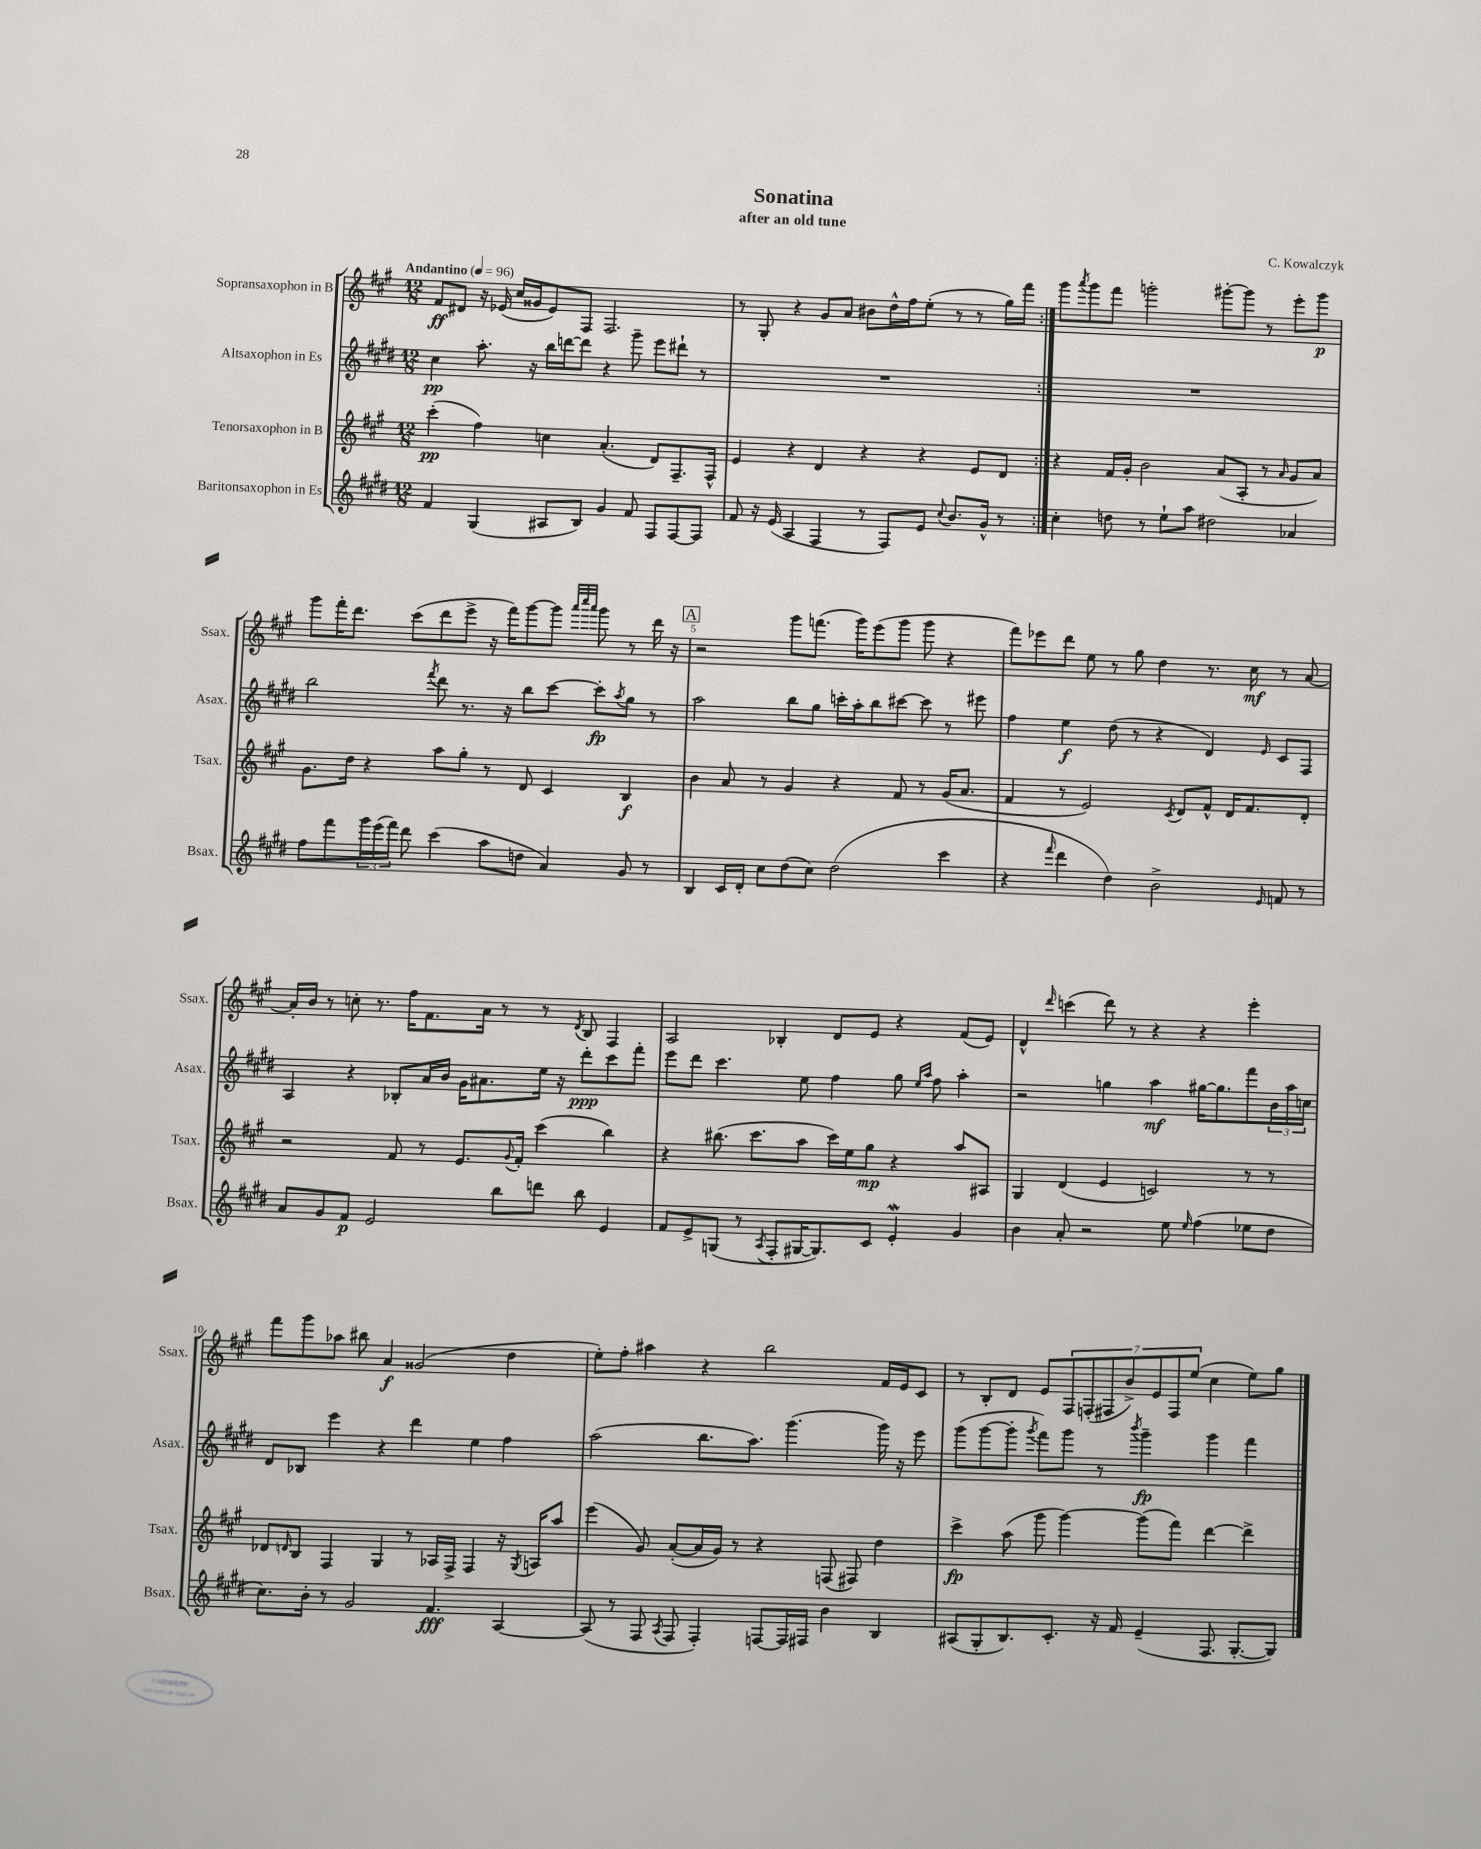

**kern	**kern	**kern	**kern
*staff4	*staff3	*staff2	*staff1
*clefG2	*clefG2	*clefG2	*clefG2
*k[f#c#g#d#]	*k[f#c#g#]	*k[f#c#g#d#]	*k[f#c#g#]
*M12/8	*M12/8	*M12/8	*M12/8
*MM96	*MM96	*MM96	*MM96
4f#	(4ccc#'	4cc#	8f#
.	.	.	8d#
(4G#	4ff#)	8.aa'	16r
.	.	.	(16e-
.	.	.	16cc#
.	.	16r	16g##
8A#	4cc	16bb	8e-)
.	.	[16ddd	.
8B)	.	8ddd]	8F#
4g#	(4.a'	4r	2.F#
8f#	.	8ggg#~	.
8F#	8d)	8eee	.
[8F#	8.F#~	8ddd#`	.
8F#]	.	8r	.
.	16F#^^	.	.
=	=	=	=
8f#	4e	1.r	8r
16r	.	.	8G#'
(16e	.	.	.
4A	4r	.	4r
4F#	4d	.	8g#
.	.	.	8a
8r	4r	.	8b#
8F#)	.	.	16dd^^
.	.	.	16ff#
8e	4r	.	(8ee'
8qqcc#	.	.	.
8.b	.	.	8r
.	8e	.	8r
16g#^^	.	.	.
8r	8d	.	16gg#)
.	.	.	16fff#
=:|!	=:|!	=:|!	=:|!
4cc#'	4r	1.r	8ggg#
.	.	.	8qaaa
.	.	.	8ggg#
8dd	16f#	.	8fff#
.	16g#'	.	.
8r	2b	.	2ggg'
8ee`	.	.	.
8aa	.	.	.
2dd#	.	.	.
.	(8a	.	[8ggg#'
.	8A'	.	8ggg#]
.	8r	.	8r
.	16qqa	.	.
4a-	8g#	.	8eee'
.	8a)	.	8ggg#
=	=	=	=
8ff#	8.g#	2bb	8ggg#
8fff#	.	.	16fff#'
.	16dd	.	8.ddd
24ggg#	4r	.	.
(24eee	.	.	.
24fff#)	.	.	.
8ddd#	.	.	(8ccc#
.	.	8qfff#	.
(4ccc#	8aa	8ddd#	8ddd
.	8gg#'	8.r	8eee^
8aa	8r	.	16r
.	.	16r	16fff#)
8dd	8d	8bb	[8ggg#
4a)	4c#	[8ccc#	8ggg#]
.	.	.	32qqaaa
.	.	.	32qqcccc#
.	.	.	32qqaaa
.	.	8ccc#']	8ggg#
.	.	8qaa	.
8g#	4B	8gg#	8r
8r	.	8r	16ddd
.	.	.	16r
=	=	=	=
4B	4b	2aa	2r
16c#	8a	.	.
16d#'	.	.	.
8cc#	8r	.	.
(8dd#	4g#	8bb	8ggg#
8cc#)	.	8gg#	(8.fff
(2dd#	4r	16ccc'	.
.	.	16aa'	16ggg#)
.	.	8bb	(8eee
.	8f#	[8ccc#	8ggg#
.	8r	8ccc#]	8ggg#
4ccc#	(16g#	8r	4r
.	8.a	.	.
.	.	8eee#	.
=	=	=	=
4r	4f#	4ff#	8fff#)
.	.	.	8eee-
16qqfff#	.	.	.
4ddd#	8r	4ee	8ddd
.	2e)	.	8ee
4dd#)	.	(8dd#	8r
.	.	8r	8gg#
2b^	.	4r	4dd
.	8qc#	.	.
.	8d	.	.
.	8f#^^	4d#)	8.r
.	16d	.	.
.	8.f#	.	16cc#
16qqe	.	16qqe	.
8f	.	8c#	8r
8r	8d'	8F#	[8a
=	=	=	=
8a	2r	4A	16a']
.	.	.	16b
8g#	.	.	8r
8f#	.	4r	8cc'
2e	.	.	8.r
.	8f#	8B-'	.
.	.	.	16ff#
.	8r	16a	8.f#
.	.	16b	.
.	8.e	16g#	.
.	.	8.a#	16a
8bb	.	.	8r
.	8qqg#	.	.
.	16f#'	.	.
8ddd	(4ccc#	16ee	8r
.	.	16r	.
.	.	.	8qd
8bb	.	8ddd#'	8B
4e	4bb)	8ccc#	4F#
.	.	8fff#'	.
=	=	=	=
8f#	4r	8eee	2A
8e^	.	8ddd#	.
(8G	(8.bb#	4.ccc#	.
8r	.	.	.
.	8.ccc#	.	.
8qA	.	.	.
8F#'	.	.	4B-'
[16G#	8aa	8ee	.
8.G#])	.	.	.
.	16ccc#)	4ff#	8d
.	16ee	.	.
8c#	8gg#	.	8e
4e'	4r	8gg#	4r
.	.	16qqee	.
.	.	16qqaa	.
.	.	8ff#	.
4g#	8aa	4aa'	(8f#
.	8A#	.	8e)
=	=	=	=
4b	4G#	2r	4d^^
.	.	.	16qqddd
8a'	(4d	.	(4ccc
2r	.	.	.
.	4e	4gg	8ddd)
.	.	.	8r
.	2c)	4aa	4r
8ee	.	.	.
16qqee	.	.	.
(4ff#	.	[16gg#	4r
.	.	8.gg#]	.
8ee-	8r	8fff#	4eee'
8dd#	8r	24b	.
.	.	24aa	.
.	.	24cc	.
=	=	=	=
8.cc#)	8d-	8d#	8fff#
.	16qqd	.	.
.	8B	8B-	8ggg#
16b'	.	.	.
8r	4F#	4eee	8aa-
2g#	.	.	8bb#
.	4G#	4r	4a
.	8r	4ddd#	(2g##
4.f#	16A-	.	.
.	16F#^	.	.
.	4F#	4ee	.
[4A	16r	4ff#	4dd
.	8qG#	.	.
.	16A	.	.
.	8aa	.	.
=	=	=	=
(8A]	(4eee	(2aa	8ee')
8r	.	.	8ff#'
8F#	8g#)	.	4aa#
8qA	.	.	.
8F#	([8a'	.	.
4F#')	16a]	8.bb	4r
.	16g#)	.	.
.	8r	.	.
.	.	8.aa)	.
[8F	4r	.	2bb
16F]	.	(4.ggg#	.
16F#	.	.	.
4b	(8F	.	.
.	8F#)	.	.
4B	4dd	16ggg#)	16f#
.	.	16r	16e
.	.	8eee	8c#
=	=	=	=
(8A#	4ccc#^	(8ggg#	8r
8G#'	.	[8ggg#	8B'
8.B)	(8aa	8ggg#']	8d
.	.	8qggg#	.
.	8ggg#	8fff#)	8e
8.c#'	.	.	.
.	[4ggg#)	8ggg#	14F#
.	.	.	(14F'
16r	.	8r	.
.	.	.	14F#
16f#	.	.	.
.	.	.	14b^)
.	.	8qbbb	.
(4e~	(8ggg#]	4ggg#~	.
.	.	.	14e
.	.	.	14F#
.	8fff#)	.	.
.	.	.	(14ee
8.F#	[4ddd	4ggg#	4cc#
[8.G#'	.	.	.
.	4ddd^]	4fff#	8ee)
8G#])	.	.	8gg#
==	==	==	==
*-	*-	*-	*-
